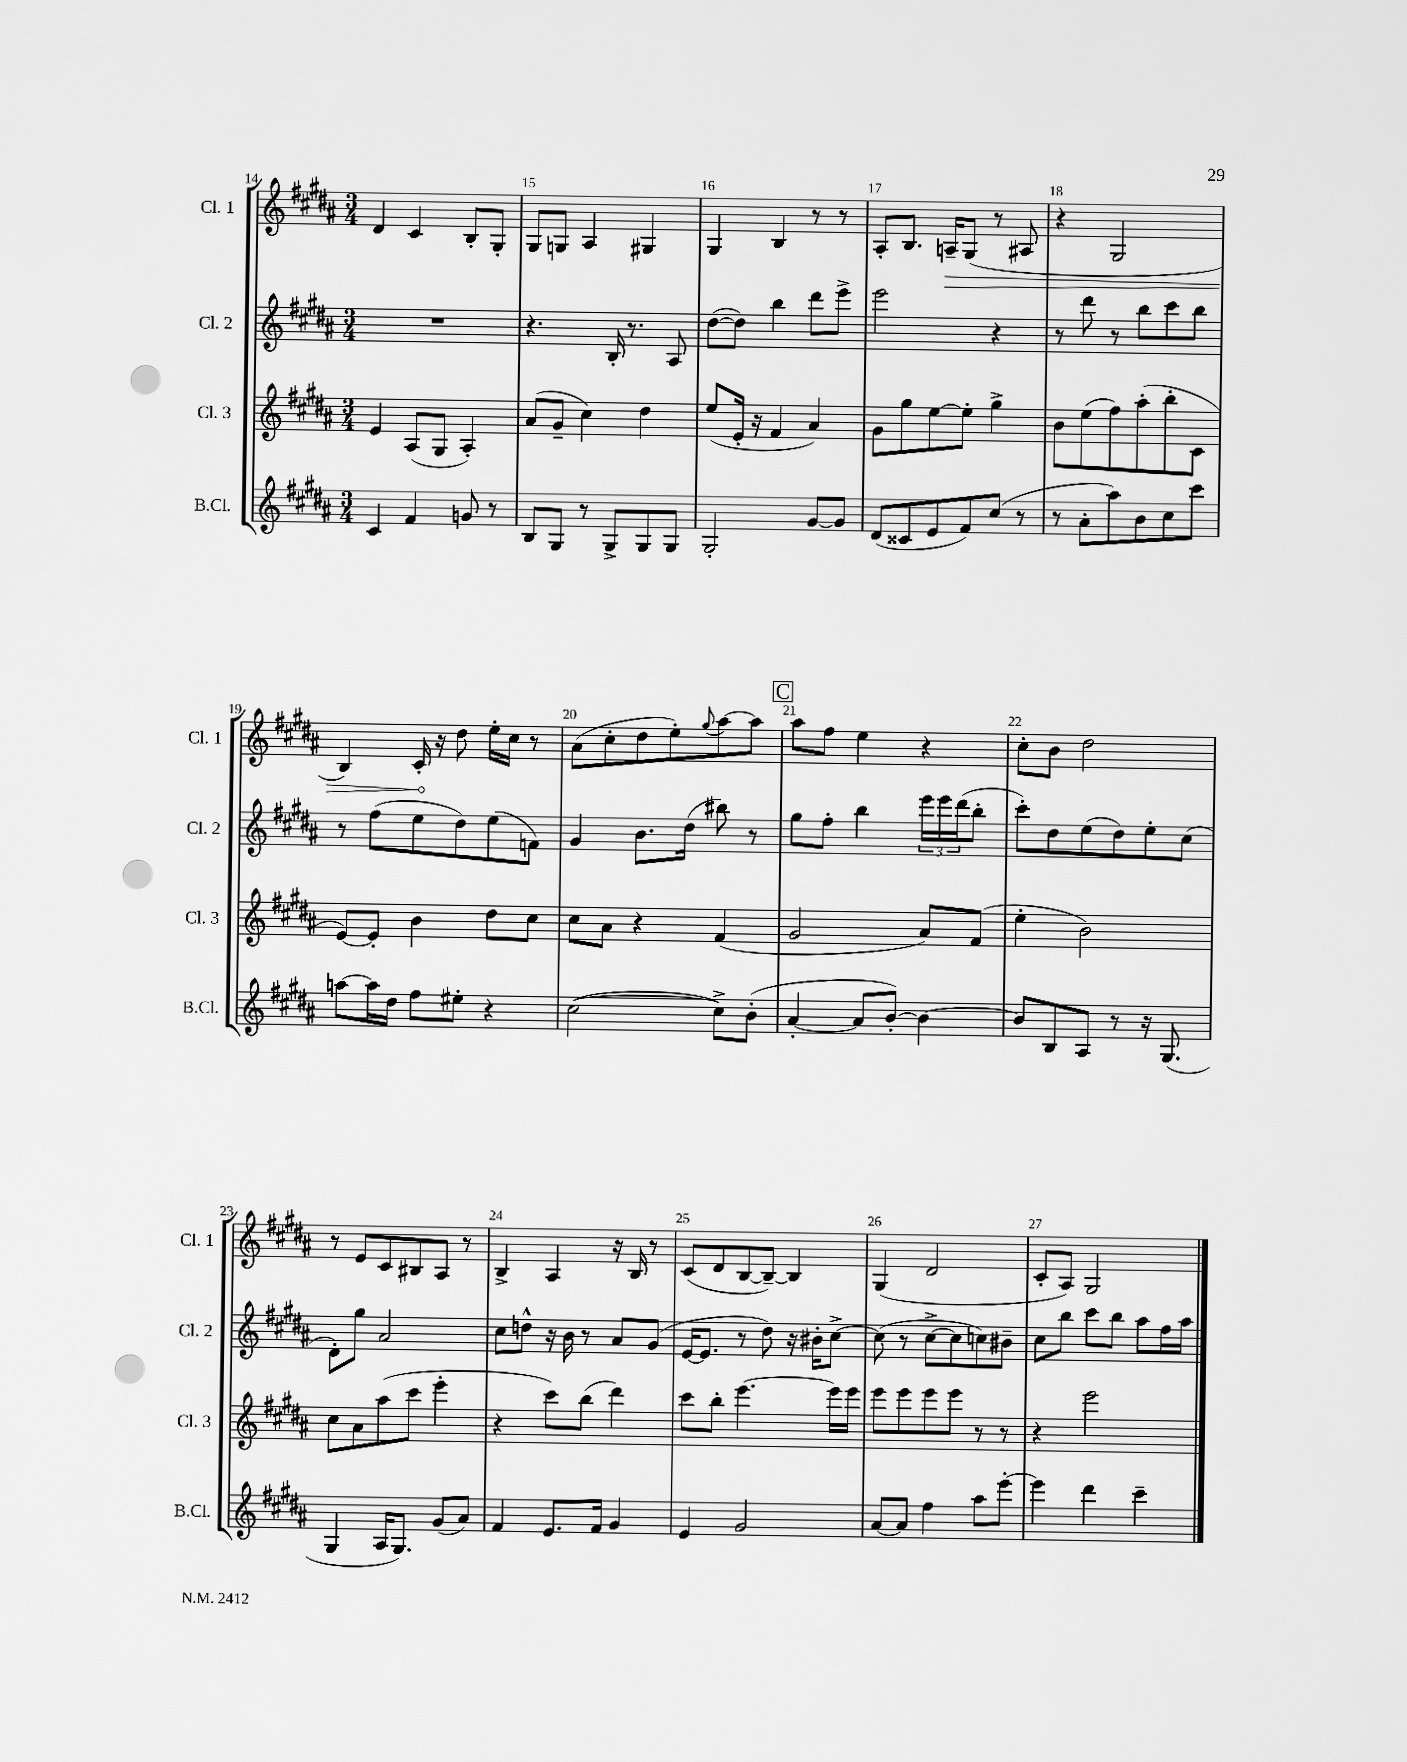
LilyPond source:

<<
\new StaffGroup <<
\new Staff = "s0" \with { instrumentName = "Cl. 1" shortInstrumentName = "Cl. 1" } {
    \clef treble \key b \major \numericTimeSignature \time 3/4
    dis'4 cis'4 b8-. gis8-. |
    gis8 g8 ais4 gis4 |
    gis4 b4 r8 r8 |
    ais8-. b8. \once \override Hairpin.circled-tip = ##t a16--\> gis8( r8 ais8 |
    r4 gis2 |
    b4) cis'16-.\! r16 dis''8 e''16-. cis''16 r8 |
    ais'8( cis''8-. dis''8 e''8-.) \appoggiatura { gis''8 } ais''8~ ais''8 |
    \mark \markup { \box "C" } ais''8 fis''8 e''4 r4 |
    cis''8-. b'8 dis''2 |
    r8 e'8 cis'8 bis8 ais8 r8 |
    b4-> ais4 r16 b16 r8 |
    cis'8( dis'8 b8~ b8~--) b4 |
    gis4( dis'2 |
    cis'8-. ais8) gis2 \bar "|." |
}
\new Staff = "s1" \with { instrumentName = "Cl. 2" shortInstrumentName = "Cl. 2" } {
    \clef treble \key b \major \numericTimeSignature \time 3/4
    R2. |
    r4. b16-. r8. ais8 |
    dis''8~( dis''8) b''4 dis'''8 e'''8-> |
    e'''2 r4 |
    r8 dis'''8 r8 b''8 cis'''8 b''8 |
    r8 fis''8( e''8 dis''8) e''8( f'8) |
    gis'4 b'8. dis''16( bis''8) r8 |
    \mark \markup { \box "C" } gis''8 fis''8-. b''4 \tuplet 3/2 { e'''16 e'''16 dis'''16( } b''8-. |
    cis'''8-.) dis''8 e''8( dis''8) e''8-. cis''8( |
    dis'8-.) gis''8 ais'2 |
    cis''8 d''8-^ r16 b'16 r8 ais'8 gis'8( |
    e'16~ e'8. r8 dis''8) r16 bis'16-. cis''8~-> |
    cis''8( r8 cis''8~-> cis''8 c''8) bis'8-- |
    cis''8 b''8 cis'''8 b''8 ais''8 fis''16 ais''16 \bar "|." |
}
\new Staff = "s2" \with { instrumentName = "Cl. 3" shortInstrumentName = "Cl. 3" } {
    \clef treble \key b \major \numericTimeSignature \time 3/4
    e'4 ais8( gis8 ais4-.) |
    ais'8( gis'8-- cis''4) dis''4 |
    e''8( e'16-. r16 fis'4 ais'4) |
    gis'8 gis''8 e''8~ e''8-. gis''4-> |
    b'8 e''8( fis''8) ais''8-.( b''8-. cis'8 |
    e'8~) e'8-. b'4 dis''8 cis''8 |
    cis''8 ais'8 r4 fis'4( |
    \mark \markup { \box "C" } gis'2 ais'8) fis'8( |
    e''4-. b'2) |
    cis''8 ais'8 ais''8( cis'''8 e'''4-. |
    r4 cis'''8) b''8( dis'''4) |
    cis'''8 b''8-. e'''4.~ e'''16 e'''16 |
    e'''8 e'''8 e'''8 e'''8 r8 r8 |
    r4 e'''2 \bar "|." |
}
\new Staff = "s3" \with { instrumentName = "B.Cl." shortInstrumentName = "B.Cl." } {
    \clef treble \key b \major \numericTimeSignature \time 3/4
    cis'4 fis'4 g'8 r8 |
    b8 gis8 r8 gis8-> gis8 gis8 |
    gis2-. gis'8~ gis'8 |
    dis'8( cisis'8 e'8 fis'8) cis''8( r8 |
    r8 ais'8-. ais''8) b'8 cis''8 cis'''8 |
    a''8~ a''16 dis''16 fis''8 eis''8-. r4 |
    cis''2~( cis''8->) b'8-.( |
    \mark \markup { \box "C" } ais'4~-. ais'8 b'8~-.) b'4~ |
    b'8 b8 ais8 r8 r16 gis8.( |
    gis4 ais16 gis8.) gis'8( ais'8) |
    fis'4 e'8. fis'16 gis'4 |
    e'4 gis'2 |
    ais'8~ ais'8 fis''4 ais''8 e'''8~-. |
    e'''4 dis'''4 cis'''4-- \bar "|." |
}
>>
>>
\layout { \context { \Score currentBarNumber = #14 \override BarNumber.break-visibility = ##(#f #t #t) barNumberVisibility = #all-bar-numbers-visible } }
